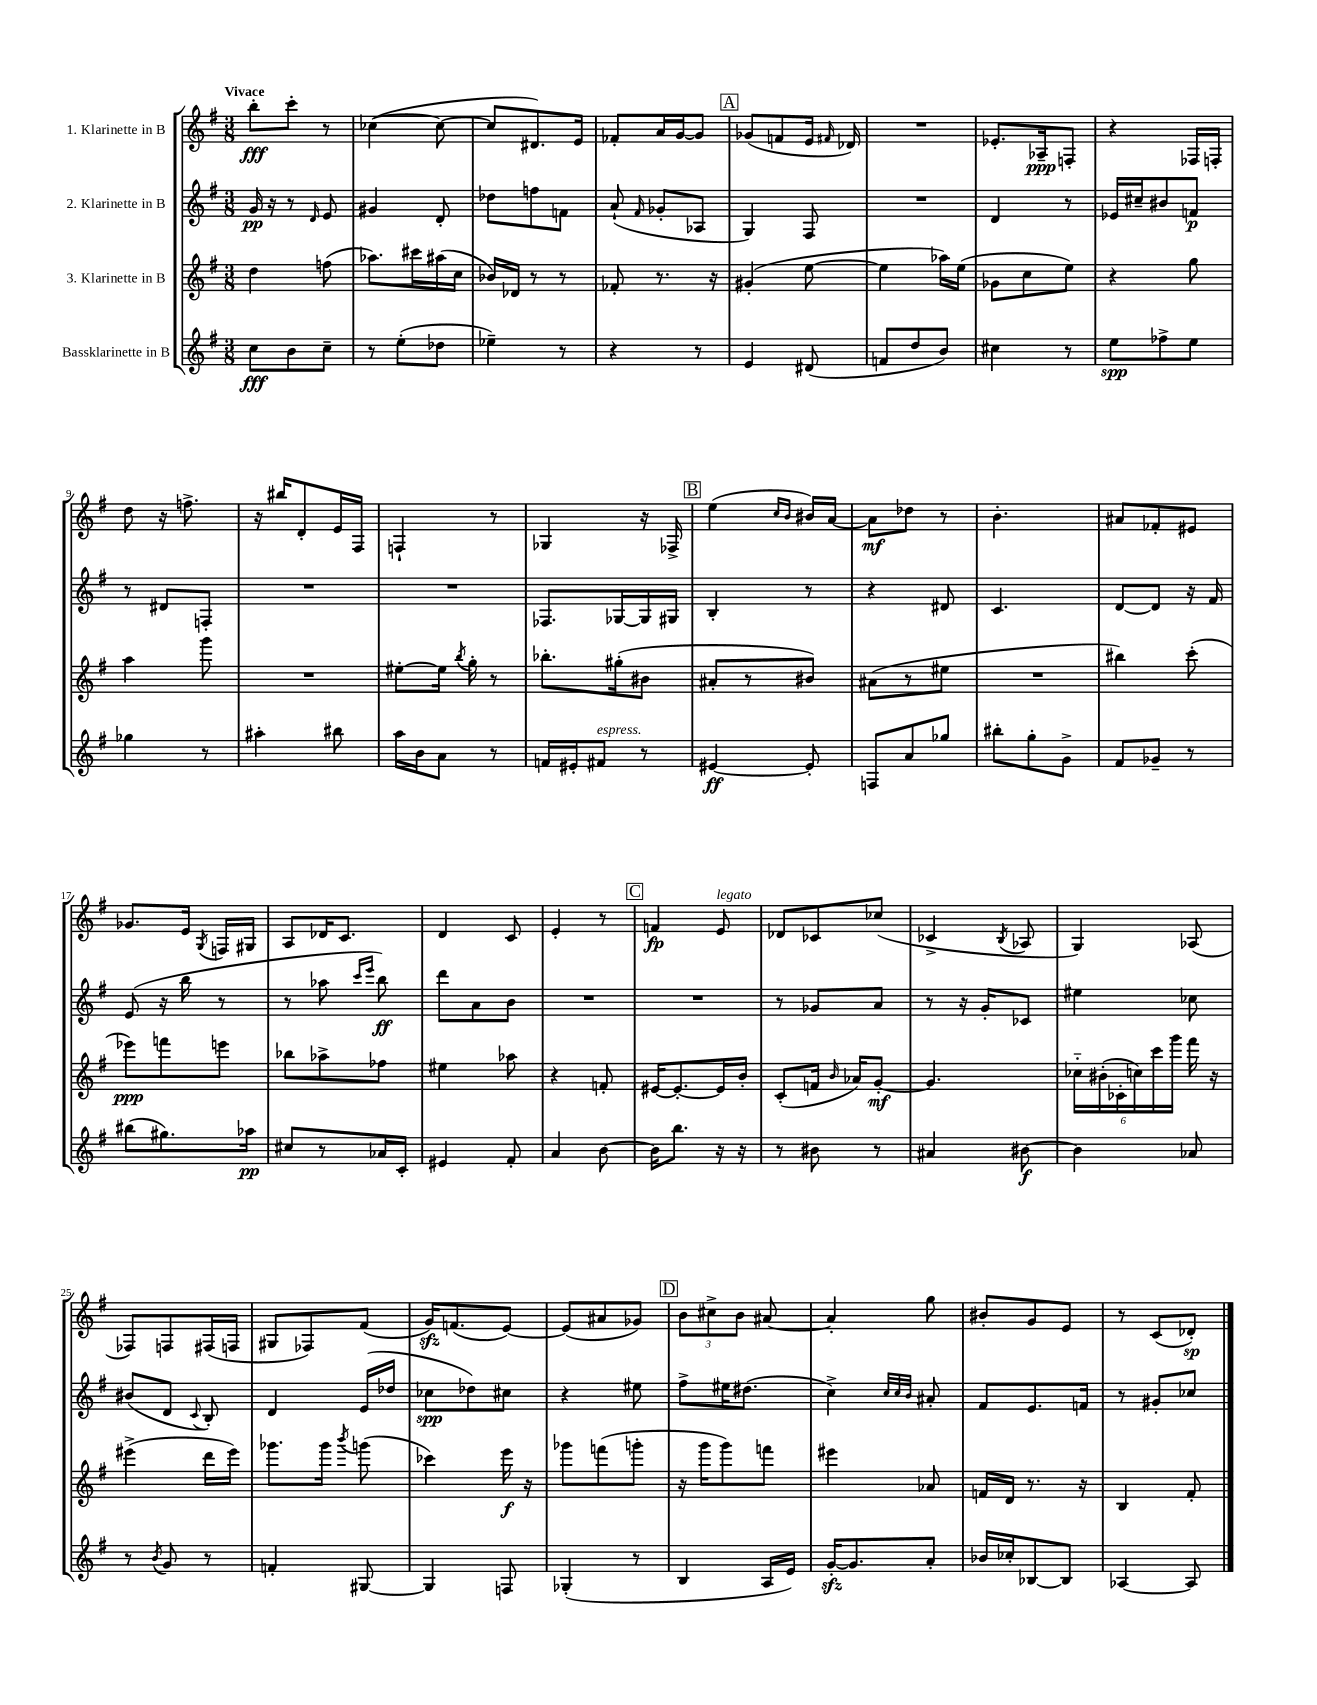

**kern	**dynam	**kern	**dynam	**kern	**dynam	**kern	**dynam
*part4	*part4	*part3	*part3	*part2	*part2	*part1	*part1
*staff4	*staff4	*staff3	*staff3	*staff2	*staff2	*staff1	*staff1
*I"Bassklarinette in B	*	*I"3. Klarinette in B	*	*I"2. Klarinette in B	*	*I"1. Klarinette in B	*
*clefG2	*	*clefG2	*	*clefG2	*	*clefG2	*
*k[f#]	*	*k[f#]	*	*k[f#]	*	*k[f#]	*
*M3/8	*	*M3/8	*	*M3/8	*	*M3/8	*
=1	=1	=1	=1	=1	=1	=1	=1
!	!	!	!	!	!	!LO:TX:a:B:t=Vivace	!
8cc\L	fff	4dd\	.	16g/	pp	8bb'\L	fff
.	.	.	.	16r	.	.	.
8b\	.	.	.	8r	.	8ccc'\J	.
.	.	.	.	16qqd/	.	.	.
8cc~\J	.	(8ffn\	.	8e/	.	8r	.
=2	=2	=2	=2	=2	=2	=2	=2
8r	.	8.aa-X\L)	.	4g#X/	.	([4cc-X\	.
(8ee'\L	.	.	.	.	.	.	.
.	.	16ccc#X\L	.	.	.	.	.
8dd-X\J	.	(16aa#X\	.	8d'/	.	8cc-\_	.
.	.	16cc\JJ	.	.	.	.	.
=3	=3	=3	=3	=3	=3	=3	=3
4ee-X~\)	.	16b-X/LL)	.	8dd-X\L	.	8cc-/L]	.
.	.	16d-X/JJ	.	.	.	.	.
.	.	8r	.	8ffn\	.	8.d#X/)	.
8r	.	8r	.	8fn\J	.	.	.
.	.	.	.	.	.	16e/Jk	.
=4	=4	=4	=4	=4	=4	=4	=4
4r	.	8f-X'/	.	(8a`/	.	8f-X'/L	.
.	.	.	.	16qqf#/	.	.	.
.	.	8.r	.	8g-X'/L	.	16a/L	.
.	.	.	.	.	.	[16g/J	.
8r	.	.	.	8A-X/J	.	8g/J]	.
.	.	16r	.	.	.	.	.
!!LO:REH:place=s1:t=A
=5	=5	=5	=5	=5	=5	=5	=5
4e/	.	(4g#X'/	.	4G/)	.	(8g-X/L	.
.	.	.	.	.	.	8fn/	.
(8d#X/	.	[8ee\	.	8F#/	.	16e/Jk	.
.	.	.	.	.	.	16qqf#X/	.
.	.	.	.	.	.	16d-X/)	.
=6	=6	=6	=6	=6	=6	=6	=6
8fn/L	.	4ee\]	.	4.r	.	4.r	.
8dd/	.	.	.	.	.	.	.
8b/J)	.	16aa-X\LL)	.	.	.	.	.
.	.	(16ee\JJ	.	.	.	.	.
=7	=7	=7	=7	=7	=7	=7	=7
4cc#X\	.	8g-X\L	.	4d/	.	8.e-X'/L	.
.	.	8cc\	.	.	.	.	.
.	.	.	.	.	.	16A-X~/k	ppp
8r	.	8ee\J)	.	8r	.	8Fn'/J	.
=8	=8	=8	=8	=8	=8	=8	=8
8ee\L	spp	4r	.	16e-X/LL	.	4r	.
.	.	.	.	16cc#X~/J	.	.	.
8ff-X^\	.	.	.	8b#X/	.	.	.
8ee\J	.	8gg\	.	8fn/J	p	16F-X/LL	.
.	.	.	.	.	.	16Fn'/JJ	.
!!LO:LB:g=z
=9	=9	=9	=9	=9	=9	=9	=9
4gg-X\	.	4aa\	.	8r	.	8dd\	.
.	.	.	.	8d#X/L	.	16r	.
.	.	.	.	.	.	8.ffn^\	.
8r	.	8ggg\	.	8Fn'/J	.	.	.
=10	=10	=10	=10	=10	=10	=10	=10
4aa#X'\	.	4.r	.	4.r	.	16r	.
.	.	.	.	.	.	16bb#X/KL	.
.	.	.	.	.	.	8d'/	.
8bb#X\	.	.	.	.	.	16e/L	.
.	.	.	.	.	.	16F#/JJ	.
=11	=11	=11	=11	=11	=11	=11	=11
16aa\LL	.	[8ee#X'\L	.	4.r	.	4Fn`/	.
16b\J	.	.	.	.	.	.	.
8a\J	.	16ee#\Jk]	.	.	.	.	.
.	.	8qbb/	.	.	.	.	.
.	.	16gg'\	.	.	.	.	.
8r	.	8r	.	.	.	8r	.
=12	=12	=12	=12	=12	=12	=12	=12
16fn/LL	.	8.bb-X'\L	.	8.F-X/L	.	4G-X/	.
16e#X'/J	.	.	.	.	.	.	.
!LO:TX:a:i:t=espress.	!	!	!	!	!	!	!
8f#X/J	.	.	.	.	.	.	.
.	.	(16gg#X'\k	.	[16G-X/L	.	.	.
8r	.	8b#X\J	.	16G-/]	.	16r	.
.	.	.	.	16G#X/JJ	.	16F-X^/	.
!!LO:REH:place=s1:t=B
=13	=13	=13	=13	=13	=13	=13	=13
[4e#X/	ff	8a#X'/L	.	4B'/	.	(4ee\	.
.	.	8r	.	.	.	.	.
.	.	.	.	.	.	16qqcc/LL	.
.	.	.	.	.	.	16qqb/JJ	.
8e#'/]	.	8b#X/J)	.	8r	.	16b#X/LL)	.
.	.	.	.	.	.	[16a/JJ	.
=14	=14	=14	=14	=14	=14	=14	=14
8Fn/L	.	(8a#X\L	.	4r	.	8a\L]	mf
8a/	.	8r	.	.	.	8dd-X\J	.
8gg-X/J	.	8ee#X\J	.	8d#X/	.	8r	.
=15	=15	=15	=15	=15	=15	=15	=15
8bb#X'\L	.	4.r	.	4.c/	.	4.b'\	.
8gg'\	.	.	.	.	.	.	.
8g^\J	.	.	.	.	.	.	.
=16	=16	=16	=16	=16	=16	=16	=16
8f#/L	.	4bb#X\)	.	[8d/L	.	8a#X/L	.
8g-X~/J	.	.	.	8d/J]	.	8f-X'/	.
8r	.	(8ccc'\	.	16r	.	8e#X/J	.
.	.	.	.	16f#/	.	.	.
!!LO:LB:g=z
=17	=17	=17	=17	=17	=17	=17	=17
(8bb#X\L	.	8eee-X\L)	ppp	(8e/	.	8.g-X/L	.
8.gg#X\)	.	8fffn\	.	16r	.	.	.
.	.	.	.	16bb\	.	16e/Jk	.
.	.	.	.	.	.	8qG/	.
.	.	8eeen\J	.	8r	.	16Fn/LL	.
16aa-X\Jk	pp	.	.	.	.	16G#X/JJ	.
=18	=18	=18	=18	=18	=18	=18	=18
8cc#X/L	.	8bb-X\L	.	8r	.	8A/L	.
8r	.	8aa-X^\	.	8aa-X\	.	16d-X/K	.
.	.	.	.	.	.	8.c/J	.
.	.	.	.	16qqccc/LL	.	.	.
.	.	.	.	16qqeee/JJ	.	.	.
16a-X/L	.	8ff-X\J	.	8bb\)	ff	.	.
16c'/JJ	.	.	.	.	.	.	.
=19	=19	=19	=19	=19	=19	=19	=19
4e#X/	.	4ee#X\	.	8ddd\L	.	4d/	.
.	.	.	.	8a\	.	.	.
8f#'/	.	8aa-X\	.	8b\J	.	8c/	.
=20	=20	=20	=20	=20	=20	=20	=20
4a/	.	4r	.	4.r	.	4e'/	.
[8b\	.	8fn'/	.	.	.	8r	.
!!LO:REH:place=s1:t=C
=21	=21	=21	=21	=21	=21	=21	=21
16b\KL]	.	[16e#X/KL	.	4.r	.	4fn/	fp
8.bb\J	.	8.e#'/_	.	.	.	.	.
!	!	!	!	!	!	!LO:TX:a:i:t=legato	!
16r	.	16e#/L]	.	.	.	8e/	.
16r	.	16b'/JJ	.	.	.	.	.
=22	=22	=22	=22	=22	=22	=22	=22
8r	.	(8c'/L	.	8r	.	8d-X/L	.
8b#X\	.	16fn/Jk	.	8g-X/L	.	8c-X/	.
.	.	16qqb/	.	.	.	.	.
.	.	16a-X/KL)	.	.	.	.	.
8r	.	[8g'/J	mf	8a/J	.	(8cc-X/J	.
=23	=23	=23	=23	=23	=23	=23	=23
4a#X/	.	4.g/]	.	8r	.	4c-X^/	.
.	.	.	.	16r	.	.	.
.	.	.	.	16g'/KL	.	.	.
.	.	.	.	.	.	8qB/	.
[8b#X\	f	.	.	8c-X/J	.	8A-X/	.
=24	=24	=24	=24	=24	=24	=24	=24
4b#\]	.	24cc-X\LL	.	4ee#X\	.	4G/)	.
.	.	(24b#X'\	.	.	.	.	.
.	.	24c-X'\	.	.	.	.	.
.	.	24ccn\)	.	.	.	.	.
.	.	24ccc\	.	.	.	.	.
.	.	24ggg\JJ	.	.	.	.	.
8a-X/	.	16fff#\	.	8cc-X\	.	(8A-X/	.
.	.	16r	.	.	.	.	.
!!LO:LB:g=z
=25	=25	=25	=25	=25	=25	=25	=25
8r	.	(4eee#X^\	.	(8b#X/L	.	8F-X/L)	.
8qb/	.	.	.	.	.	.	.
8g/	.	.	.	8d/J	.	8Fn/	.
.	.	.	.	8qqc/	.	.	.
8r	.	16ddd\LL	.	8B'/)	.	(16F#X/L	.
.	.	16eee#\JJ)	.	.	.	16Fn/JJ	.
=26	=26	=26	=26	=26	=26	=26	=26
4fn'/	.	8.ggg-X\L	.	4d/	.	8G#X/L	.
.	.	.	.	.	.	8F-X/)	.
.	.	16ggg-\Jk	.	.	.	.	.
.	.	8qbbb/	.	.	.	.	.
[8G#X/	.	(8gggn\	.	(16e/LL	.	(8f#/J	.
.	.	.	.	16dd-X/JJ	.	.	.
=27	=27	=27	=27	=27	=27	=27	=27
4G#/]	.	4ccc-X\)	.	8cc-X\L	spp	16gzz/KL)	.
.	.	.	.	.	.	(8.fn/	.
.	.	.	.	8dd-X\)	.	.	.
8Fn/	.	16eee\	f	8cc#X\J	.	[8e/J)	.
.	.	16r	.	.	.	.	.
=28	=28	=28	=28	=28	=28	=28	=28
(4G-X'/	.	8ggg-X\L	.	4r	.	(8e/L]	.
.	.	(8fffn\	.	.	.	8a#X/	.
8r	.	8gggn'\J	.	8ee#X\	.	8g-X/J)	.
!!LO:REH:place=s1:t=D
=29	=29	=29	=29	=29	=29	=29	=29
4B/	.	16r	.	8ff#^\L	.	12b\L	.
.	.	16ggg\KL	.	.	.	.	.
.	.	.	.	.	.	12cc#X^\	.
.	.	8ggg\)	.	16ee#X\K	.	.	.
.	.	.	.	.	.	12b\J	.
.	.	.	.	(8.dd#X\J	.	.	.
16A/LL	.	8fffn\J	.	.	.	[8a#X/	.
16e/JJ)	.	.	.	.	.	.	.
=30	=30	=30	=30	=30	=30	=30	=30
[16gzz'/KL	.	4eee#X\	.	4cc^\)	.	4a#'/]	.
8.g/]	.	.	.	.	.	.	.
.	.	.	.	32qqcc/LLL	.	.	.
.	.	.	.	32qqcc/	.	.	.
.	.	.	.	32qqb/JJJ	.	.	.
8a'/J	.	8a-X/	.	8a#X'/	.	8gg\	.
=31	=31	=31	=31	=31	=31	=31	=31
16b-X/LL	.	16fn/LL	.	8f#/L	.	8b#X'/L	.
16cc-X'/J	.	16d/JJ	.	.	.	.	.
[8B-X/	.	8.r	.	8.e/	.	8g/	.
8B-/J]	.	.	.	.	.	8e/J	.
.	.	16r	.	16fn/Jk	.	.	.
=32	=32	=32	=32	=32	=32	=32	=32
[4A-X/	.	4B/	.	8r	.	8r	.
.	.	.	.	8g#X'/L	.	(8c/L	.
8A-/]	.	8f#'/	.	8cc-X/J	.	8d-X'/J)	sp
==	==	==	==	==	==	==	==
*-	*-	*-	*-	*-	*-	*-	*-
